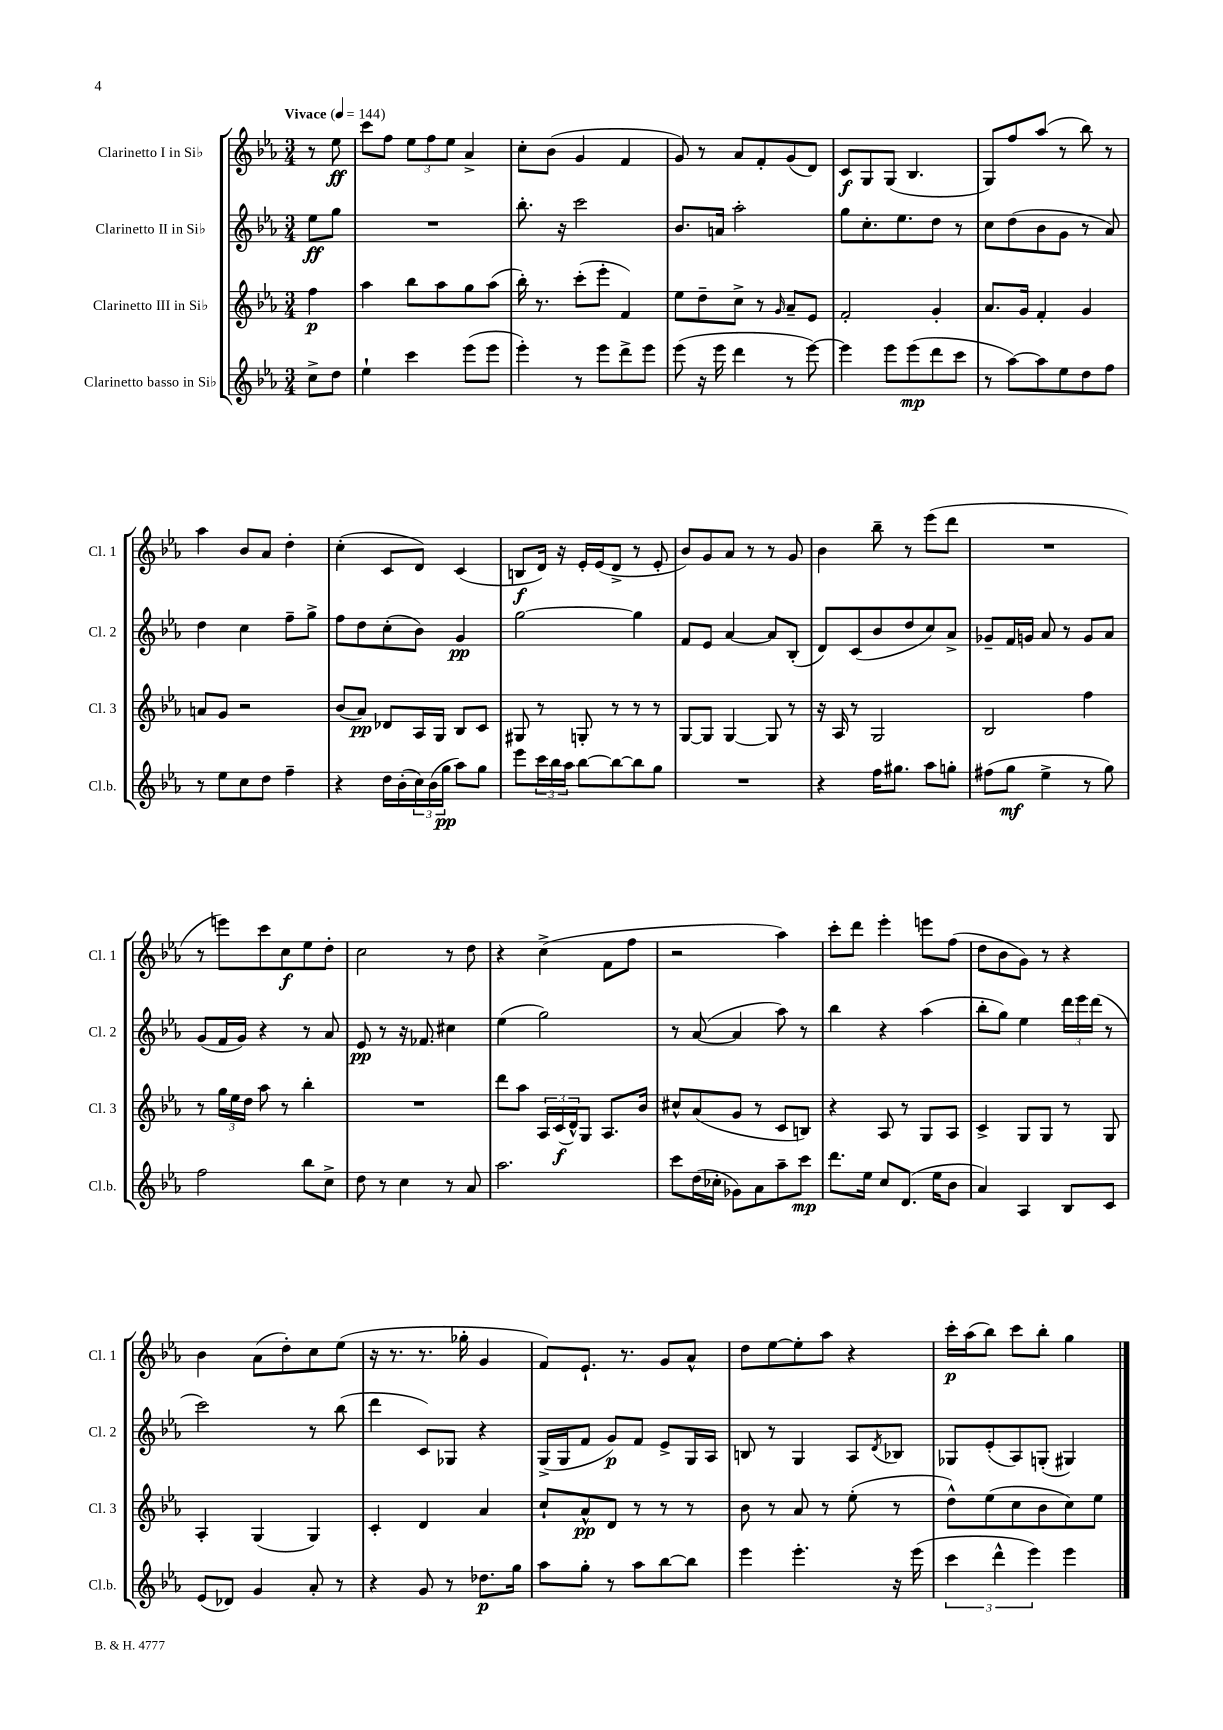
<<
\new StaffGroup <<
\new Staff = "s0" \with { instrumentName = "Clarinetto I in Sib" shortInstrumentName = "Cl. 1" } {
    \clef treble \key ees \major \numericTimeSignature \time 3/4 \partial 4 \tempo "Vivace" 4 = 144
    r8 ees''8\ff |
    c'''8 f''8 \tuplet 3/2 { ees''8 f''8 ees''8 } aes'4-> |
    c''8-. bes'8( g'4 f'4 |
    g'8) r8 aes'8 f'8-. g'8( d'8) |
    c'8\f g8 g8( bes4. |
    g8) f''8 aes''8( r8 bes''8) r8 |
    aes''4 bes'8 aes'8 d''4-. |
    c''4-.( c'8 d'8) c'4( |
    b8\f d'16) r16 ees'16-. ees'16( d'8-> r8 ees'8-. |
    bes'8) g'8 aes'8 r8 r8 g'8 |
    bes'4 bes''8-- r8 ees'''8( d'''8 |
    R2. |
    r8 e'''8) c'''8 c''8\f ees''8 d''8-. |
    c''2 r8 d''8 |
    r4 c''4->( f'8 f''8 |
    r2 aes''4) |
    c'''8-. d'''8 ees'''4-. e'''8 f''8( |
    d''8 bes'8 g'8) r8 r4 |
    bes'4 aes'8( d''8-.) c''8 ees''8( |
    r16 r8. r8. ges''16-. g'4 |
    f'8) ees'8.-! r8. g'8 aes'8-^ |
    d''8 ees''8~ ees''8-. aes''8 r4 |
    c'''16-.\p aes''16( bes''8) c'''8 bes''8-. g''4 \bar "|." |
}
\new Staff = "s1" \with { instrumentName = "Clarinetto II in Sib" shortInstrumentName = "Cl. 2" } {
    \clef treble \key ees \major \numericTimeSignature \time 3/4 \partial 4
    ees''8\ff g''8 |
    R2. |
    bes''8.-. r16 c'''2 |
    bes'8. a'16 aes''2-. |
    g''8 c''8.-. ees''8. d''8 r8 |
    c''8 d''8( bes'8 g'8 r8 aes'8) |
    d''4 c''4 f''8-- g''8-> |
    f''8 d''8 c''8-.( bes'8) g'4\pp |
    g''2~ g''4 |
    f'8 ees'8 aes'4~ aes'8 bes8-.( |
    d'8) c'8( bes'8 d''8 c''8) aes'8-> |
    ges'8-- f'16 g'16 aes'8 r8 g'8 aes'8 |
    g'8( f'16 g'16) r4 r8 aes'8 |
    ees'8\pp r8 r16 fes'8. cis''4 |
    ees''4( g''2) |
    r8 aes'8~( aes'4 aes''8) r8 |
    bes''4 r4 aes''4( |
    bes''8-. g''8) ees''4 \tuplet 3/2 { d'''16 ees'''16 d'''16( } r8 |
    c'''2) r8 bes''8( |
    d'''4 c'8) ges8 r4 |
    g16->( g16 f'8 g'8\p) f'8 ees'8-> g16 aes16 |
    b8 r8 g4 aes8 \acciaccatura { d'8 } bes8 |
    ges8 ees'8-.( aes8) g8-.( gis4) \bar "|." |
}
\new Staff = "s2" \with { instrumentName = "Clarinetto III in Sib" shortInstrumentName = "Cl. 3" } {
    \clef treble \key ees \major \numericTimeSignature \time 3/4 \partial 4
    f''4\p |
    aes''4 bes''8 aes''8 g''8 aes''8( |
    bes''16-.) r8. c'''8-.( ees'''8-. f'4) |
    ees''8 d''8-- c''8-> r8 \grace { g'16 } aes'8-- ees'8 |
    f'2-. g'4-. |
    aes'8. g'16 f'4-. g'4 |
    a'8 g'8 r2 |
    bes'8( aes'8\pp) des'8 aes16 g16 bes8 c'8 |
    gis8 r8 g8-. r8 r8 r8 |
    g8~ g8 g4~ g8 r8 |
    r16 aes16 r8 g2 |
    bes2 f''4 |
    r8 \tuplet 3/2 { g''16 ees''16 d''16 } aes''8 r8 bes''4-. |
    R2. |
    d'''8 aes''8 \tuplet 3/2 { aes16 c'16\f( d'16-^) } g8 aes8. bes'16 |
    cis''8-^ aes'8( g'8 r8 c'8 b8) |
    r4 aes8 r8 g8 aes8 |
    c'4-> g8 g8 r8 g8 |
    aes4-. g4( g4) |
    c'4-. d'4 aes'4 |
    c''8-! aes'8-^\pp d'8 r8 r8 r8 |
    bes'8 r8 aes'8 r8 ees''8-.( r8 |
    d''8-^) ees''8( c''8 bes'8 c''8) ees''8 \bar "|." |
}
\new Staff = "s3" \with { instrumentName = "Clarinetto basso in Sib" shortInstrumentName = "Cl.b." } {
    \clef treble \key ees \major \numericTimeSignature \time 3/4 \partial 4
    c''8-> d''8 |
    ees''4-! c'''4 ees'''8( ees'''8 |
    ees'''4-.) r8 ees'''8 d'''8-> ees'''8 |
    ees'''8( r16 ees'''16 d'''4 r8 ees'''8~) |
    ees'''4 ees'''8 ees'''8\mp( d'''8 c'''8 |
    r8 aes''8~) aes''8 ees''8 d''8 f''8 |
    r8 ees''8 c''8 d''8 f''4-- |
    r4 d''16 bes'16-.( \tuplet 3/2 { c''16) bes'16( g''16\pp } aes''8) g''8 |
    ees'''8 \tuplet 3/2 { c'''16 bes''16 aes''16 } bes''8~ bes''8~ bes''8 g''8 |
    R2. |
    r4 f''16 gis''8. aes''8 g''8-. |
    fis''8( g''8\mf ees''4-> r8 g''8) |
    f''2 bes''8 c''8-> |
    d''8 r8 c''4 r8 aes'8 |
    aes''2. |
    c'''8 d''16( ces''16-. ges'8) aes'8 aes''8-- c'''8\mp |
    d'''8. ees''16 c''8 d'8.( ees''16 bes'8 |
    aes'4) aes4 bes8 c'8 |
    ees'8( des'8) g'4 aes'8-. r8 |
    r4 g'8 r8 des''8.\p g''16 |
    aes''8 g''8-. r8 aes''8 bes''8~ bes''8 |
    ees'''4 ees'''4.-. r16 ees'''16( |
    \tuplet 3/2 { c'''4 d'''4-^ ees'''4) } ees'''4 \bar "|." |
}
>>
>>
\layout { \context { \Score \remove "Bar_number_engraver" } }
